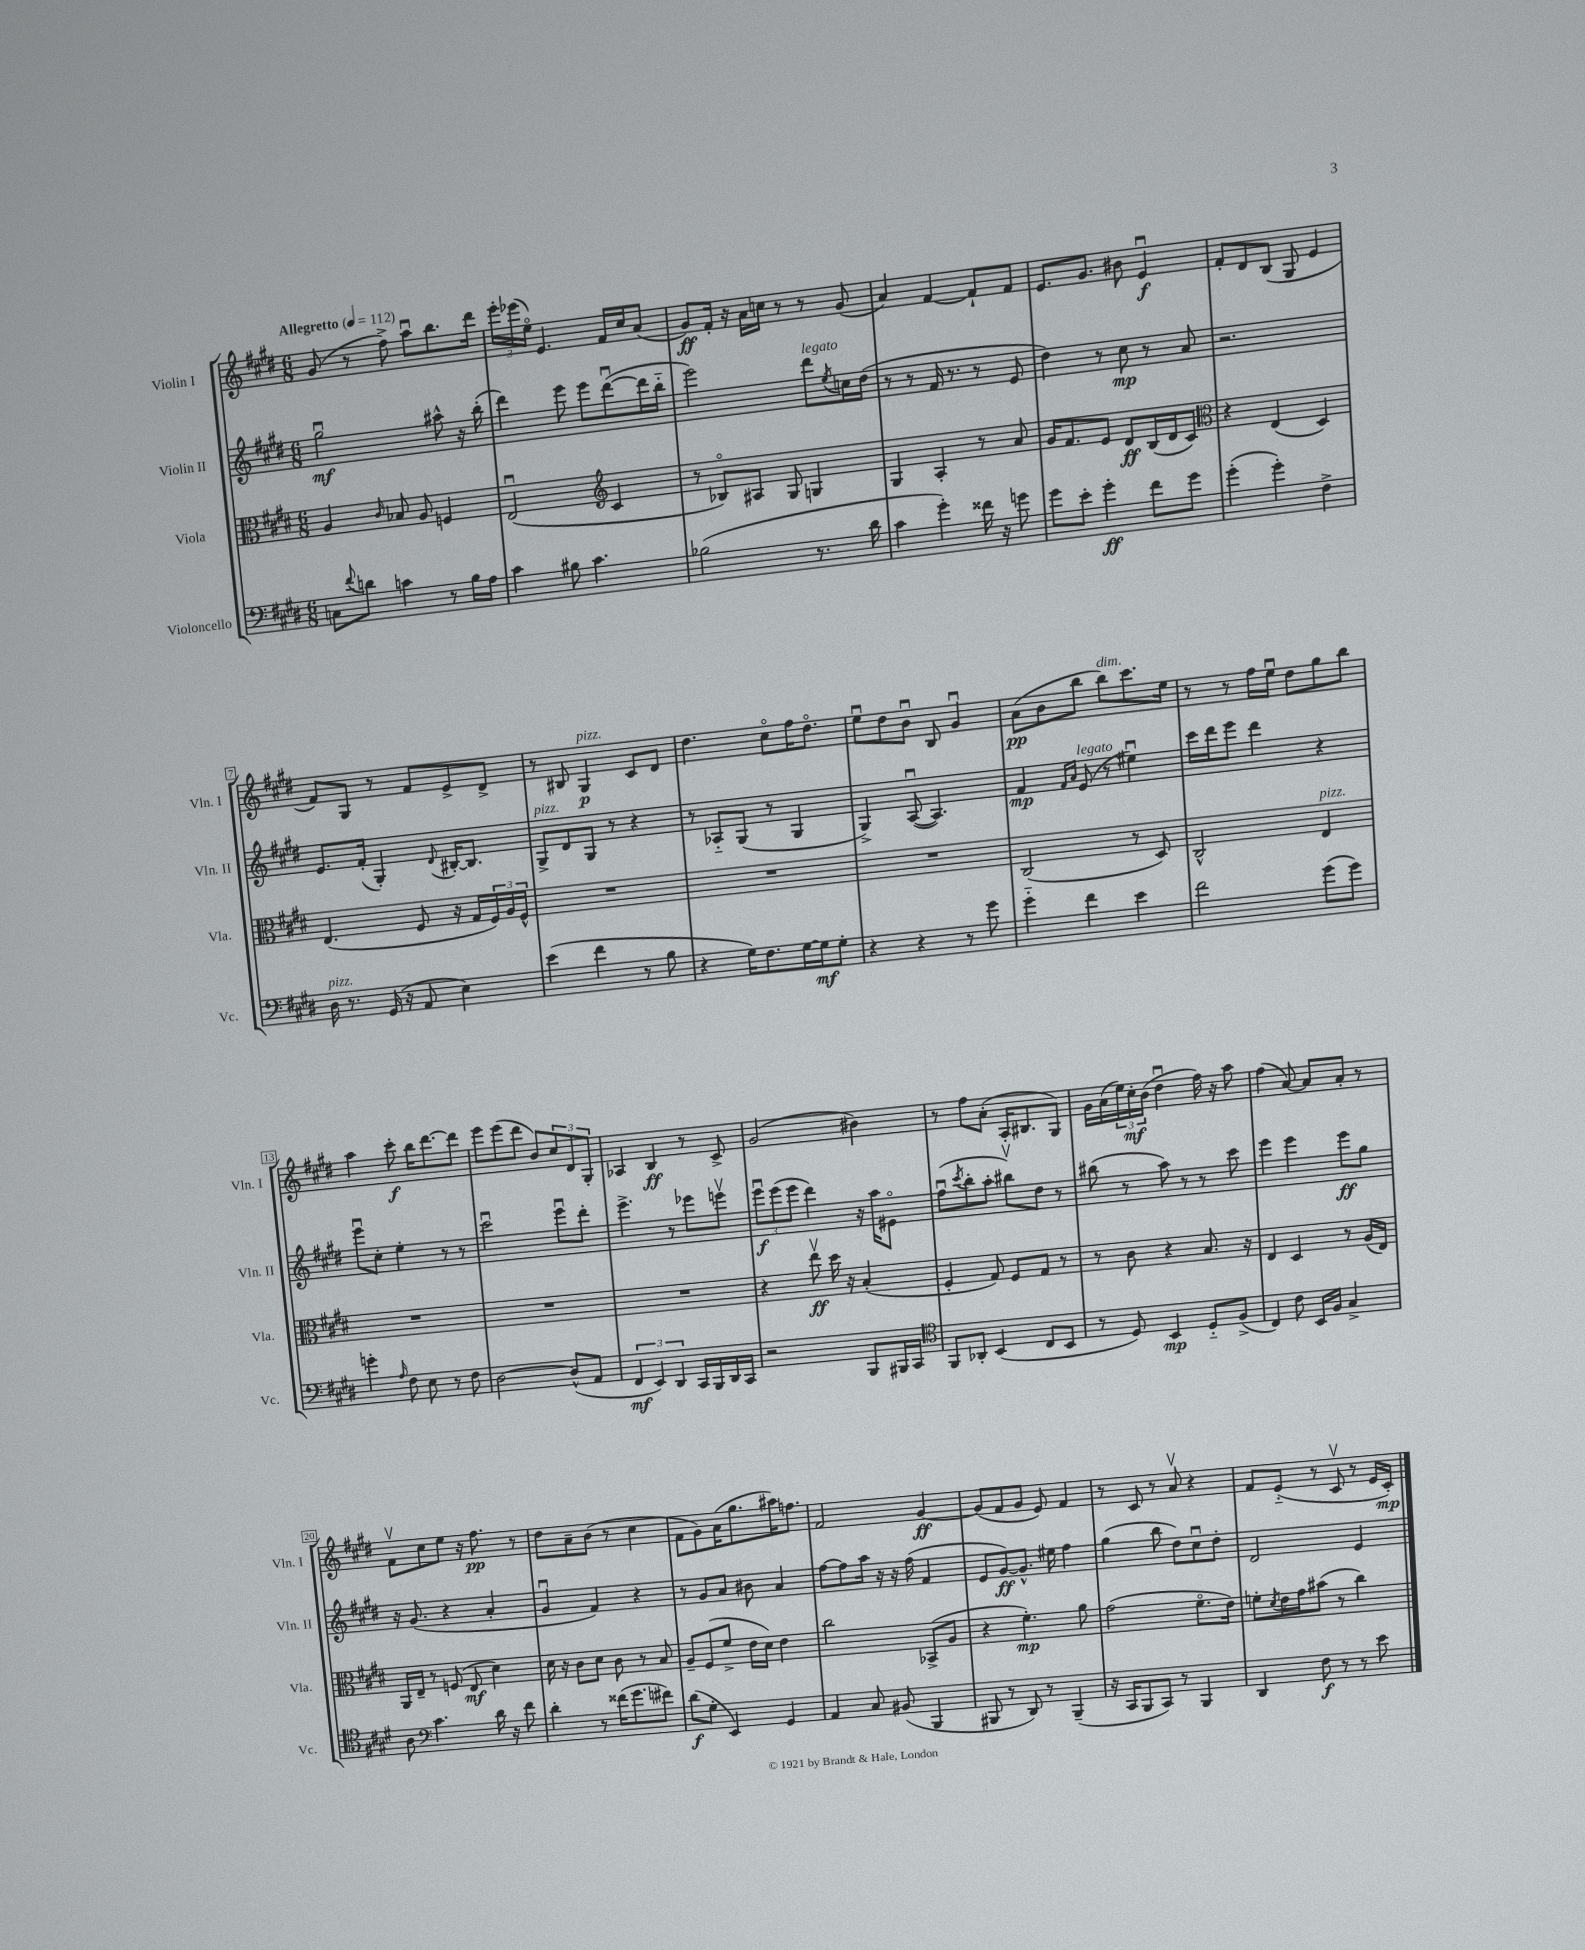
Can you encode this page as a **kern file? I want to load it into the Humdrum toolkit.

**kern	**kern	**kern	**kern
*staff4	*staff3	*staff2	*staff1
*clefF4	*clefC3	*clefG2	*clefG2
*k[f#c#g#d#]	*k[f#c#g#d#]	*k[f#c#g#d#]	*k[f#c#g#d#]
*M6/8	*M6/8	*M6/8	*M6/8
*MM112	*MM112	*MM112	*MM112
8C	4A	2gg#u	(8g#
8qqf#	.	.	.
8d	.	.	8r
.	16qqc#	.	.
4c	8B-	.	8ff#^)
.	8A	.	8aau
8r	4F	8aa#^^	8.bb
16B	.	16r	.
16A	.	(16bb'	16ddd#
=	=	=	=
4c#	(2Eu	4ddd#)	24eee'
.	.	.	(24eee-
.	.	.	24eeo)
.	.	.	4.e
8B#	.	8eee	.
4.c#	.	8eee	.
*	*clefG2	*	*
.	4c#	([8ddd#u	16f#
.	.	.	16cc#
.	.	16ddd#]	(8a
.	.	16bb'~	.
=	=	=	=
(2B-	8r	2eee)	8g#)
.	8B-o)	.	16f#'
.	.	.	16r
.	8A#	.	16a
.	.	.	16cc
.	8G#	.	8r
8.r	4G	8ddd#	8r
.	.	8qee	.
.	.	16cc	(8g#
16d#	.	(16dd#	.
=	=	=	=
4c#	4G#	8r	4a)
.	.	8r	.
4g#')	4A'	16f#	[4f#
.	.	8.r	.
16f##	8r	8r	8f#`]
16r	.	.	.
8g	8a	8e	8f#
=	=	=	=
8g#	16g#	4dd#)	8.e
.	8.f#	.	.
8e'	.	.	.
.	.	.	8.g#
4g#'	8e	8r	.
.	8d#	8cc#	8b#
8f#	(16B	8r	4eu
.	16d#	.	.
8g#	8c#)	8a	.
=	=	=	=
*	*clefC3	*	*
(4g#'	4r	2.r	8f#'
.	.	.	8d#
4g#')	(4E	.	(8B
.	.	.	8G#
4F#^	4D#)	.	4e
=	=	=	=
16D#	(4.E	8.e	8f#)
8.r	.	.	.
.	.	.	8G#
.	.	(16f#'	.
(16GG#	.	4G#')	8r
16r	.	.	.
8AA	8F#	.	8f#
.	.	8qqd#	.
4E)	16r	[16B#'	8e^
.	16G#	8.B#]	.
.	24F#)	.	8d#^
.	24A	.	.
.	24F#^^	.	.
=	=	=	=
(4e	2.r	8G#^	8r
.	.	8d#	8B#
4f#	.	8G#	4G#
.	.	8r	.
8r	.	4r	8c#
8B	.	.	8d#
=	=	=	=
4r	2.r	8r	4.dd#
.	.	8A-'~	.
16G#)	.	(8G#	.
8.F#	.	.	.
.	.	8r	8cc#o
[16G#	.	4G#	16ff#
16G#]	.	.	8.dd#o
8G#'	.	.	.
=	=	=	=
4r	2.r	4G#^)	8eeu
.	.	.	8dd#
4r	.	([8Au	8bu
.	.	4.A])	8B
8r	.	.	4g#u
8g#	.	.	.
=	=	=	=
4g#'~	(2C#	4f#	(8a
.	.	.	8b
.	.	16qqf#	.
.	.	16qqa	.
4f#	.	(8e	8bb
.	.	8r	8bb)
4e	8r	4ee#u)	8.ccc#
.	8D#)	.	.
.	.	.	16ee
=	=	=	=
2f#	2C#^^	16ccc#	8r
.	.	16ddd#	.
.	.	8eee	8r
.	.	4ddd#	16ff#
.	.	.	16eeu
.	.	.	8dd#
(8g#	4E	4r	8gg#
8g#)	.	.	8bb
=	=	=	=
4g'	2.r	8eeeu	4aa
.	.	8cc#'	.
16qqA	.	.	.
8F#	.	4ee'	8ccc#'
8E	.	.	16bb
.	.	.	[8.ddd#
8r	.	8r	.
8F#	.	8r	8ddd#]
=	=	=	=
[2D#	2.r	2ccc#u	8eee
.	.	.	(8eee
.	.	.	8ddd#
.	.	.	8b)
(8D#^^]	.	8eeeu	12cc#
.	.	.	12d#
8AA	.	8ddd#'	.
.	.	.	12G#'
=	=	=	=
6FF#	2.r	4.eee^	4A-
6EE)	.	.	.
.	.	.	4B
6DD#	.	.	.
.	.	8r	.
16CC#	.	8eee-	8r
16BBB	.	.	.
16DD#	.	8eeev	8c#^
16CC#	.	.	.
=	=	=	=
2r	4r	12eeeu	(2g#
.	.	(12eee	.
.	.	12eee	.
.	8eev	4ddd#)	.
.	16dd#	.	.
.	16r	.	.
8BBB	(4B'	16r	4b#)
.	.	16aa	.
16BBB#	.	8e#o	.
16CC#	.	.	.
=	=	=	=
*clefC4	*	*	*
8FF#	4F#'	(8ff#u	8r
.	.	8qccc#	.
8AA-'	.	8bb'	8ff#
(4BB	8G#)	8aa'	(8a'
.	8F#	8bb#v)	16A'
.	.	.	8.B#
8C#	8G#	8dd#	.
8BB	8r	8r	8G#)
=	=	=	=
8r	8r	(8bb#	16g#
.	.	.	(16a
8D#)	8c#	8r	24ee)
.	.	.	24cc#'
.	.	.	(24b
4BB	4r	8aa)	4dd#u
.	.	8r	.
8D#'~	8.B	8r	16ff#)
.	.	.	16r
(8F#^	.	8ccc#	8aa
.	16r	.	.
=	=	=	=
4C#)	4E	4eee	(4ff#
8c#	4D#	4eee	[8a)
16BB	.	.	8a]
16F#	.	.	.
4G#^	8r	8eee	8a'
.	(16A	8gg#	8r
.	16E)	.	.
=	=	=	=
8A	16AA	16r	8f#v
.	16E~	(8.g#	.
*clefF4	*	*	*
4.c#	8r	.	8cc#
.	(8F	4r	8ee
.	8E	.	16r
.	.	.	8.ff#
16d#	4d#)	4a'	.
16r	.	.	.
8f#	.	.	8r
=	=	=	=
4d#'	16d#	4g#u	8dd#
.	16r	.	.
.	8c#	.	8a~
8r	8d#	4f#)	(8b
(16f##	8c#	.	8r
8.g#	.	.	.
.	8r	4r	4cc#
8f#)	8B	.	.
=	=	=	=
(8d#	8A~	8r	8f#
8G#'	(8F#	8g#	8g#)
4EE)	8f#^	8a	(16a
.	.	.	8.gg#
.	16e	8b#	.
.	16d#)	.	.
4GG#	4e	4a	16aa#)
.	.	.	8.ff
=	=	=	=
4AA	2cc#	[8ff#	2f#
.	.	8ff#]	.
8C#	.	16aa	.
.	.	16r	.
(8BB#	.	16r	.
.	.	(16ff#	.
4BBB	(8BB-^	4f#	[4g#
.	8A	.	.
=	=	=	=
8BBB#	4r	8e	(8g#]
8r	.	[8g#)	8f#
8DD#)	4.f#')	8.g#^^]	8g#
8r	.	.	8e)
.	.	16ee#	.
(4BBB#~	.	4ff#	4f#
.	8a	.	.
=	=	=	=
16r	(2g#	(4gg#	8r
16CC#	.	.	.
8BBB	.	.	8c#
8CC#)	.	8bb	8r
8r	.	8dd#)	8av
4BBB	8.f#o	8cc#u	4r
.	.	8dd#'	.
.	16e)	.	.
=	=	=	=
4DD#	8f'	2d#	8f#
.	8qd#	.	.
.	16e	.	(8e'~
.	16g#	.	.
8F#	(8b#	.	8r
8r	8r	.	8c#v
8r	4cc#)	4e	8r
8e	.	.	16e
.	.	.	16c#')
==	==	==	==
*-	*-	*-	*-
